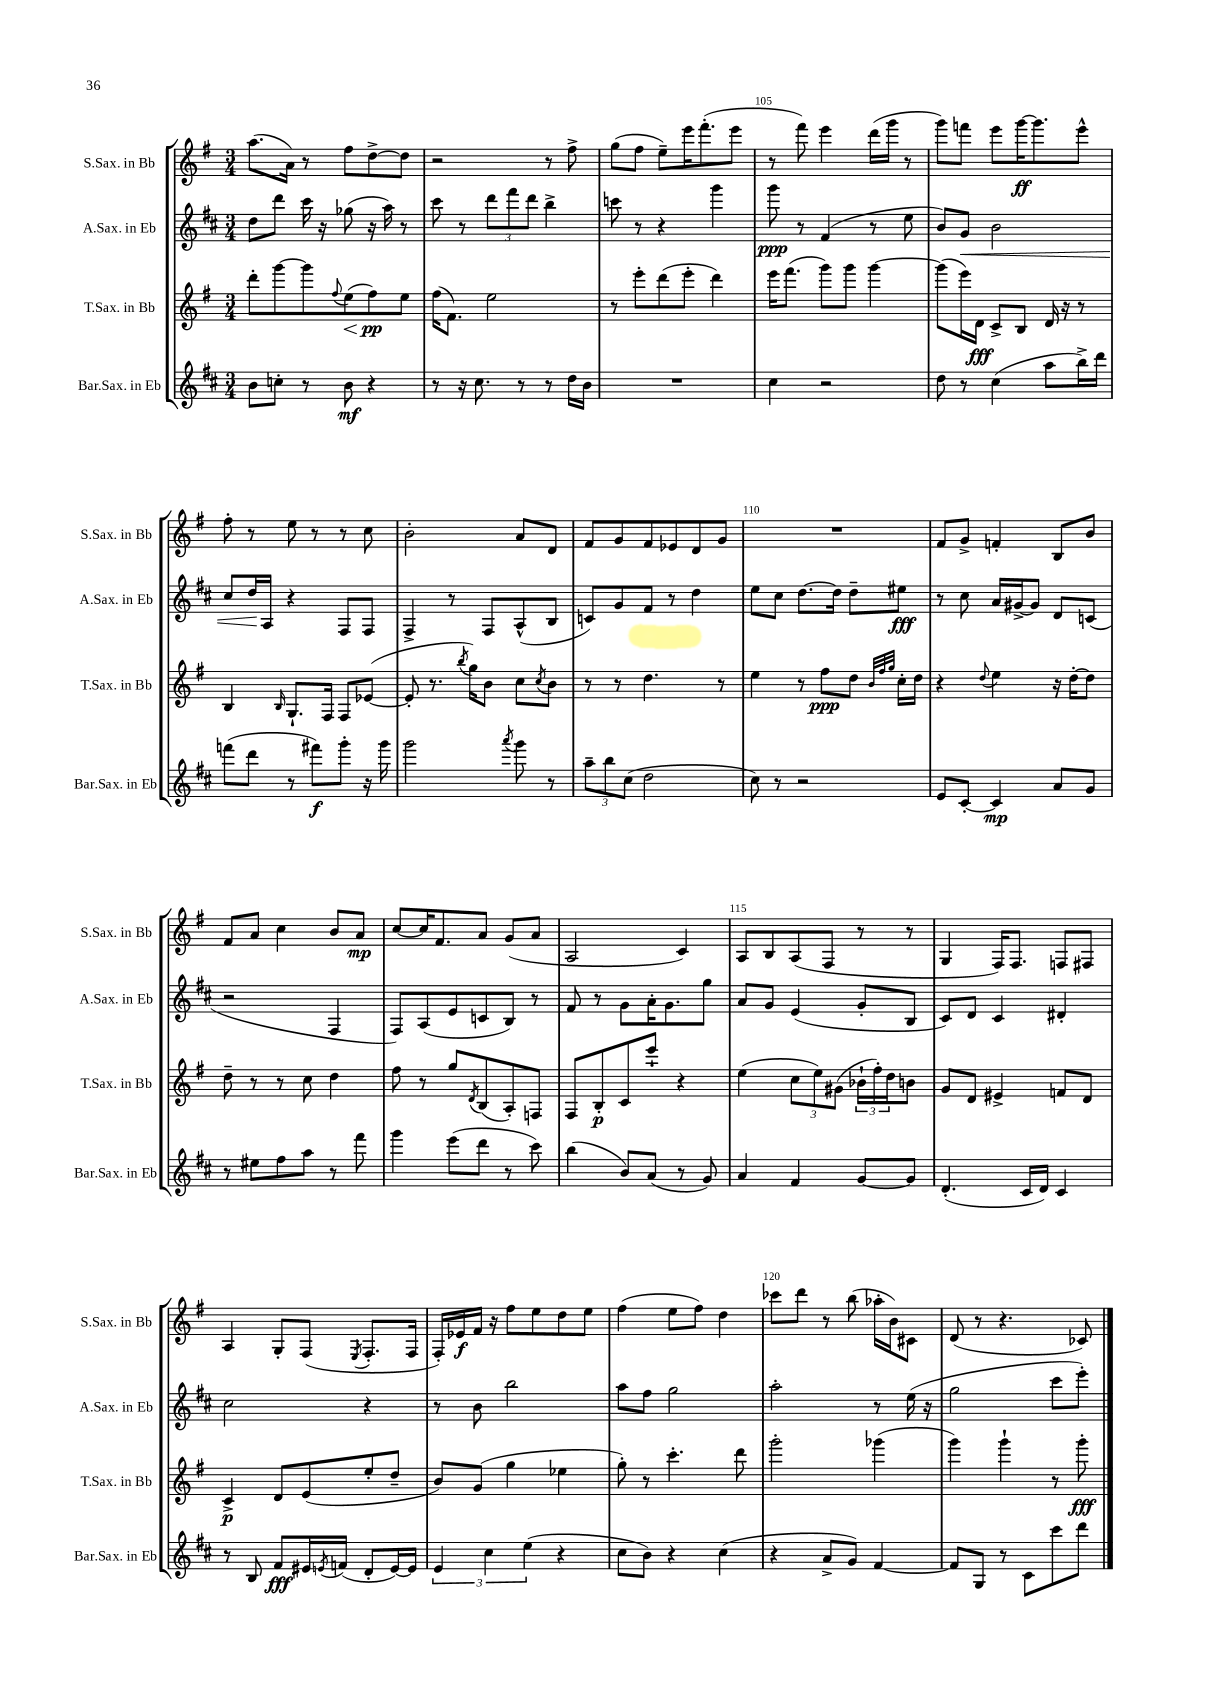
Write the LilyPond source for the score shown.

<<
\new StaffGroup <<
\new Staff = "s0" \with { instrumentName = "S.Sax. in Bb" shortInstrumentName = "S.Sax. in Bb" } {
    \clef treble \key g \major \numericTimeSignature \time 3/4
    a''8.( a'16) r8 fis''8 d''8~-> d''8 |
    r2 r8 fis''8-> |
    g''8( fis''8 e''8--) e'''16 fis'''8.-.( e'''8 |
    r8 fis'''8) e'''4 d'''16( g'''16 r8 |
    g'''8) f'''8 e'''8 g'''16~\ff g'''8. e'''8-^ |
    fis''8-. r8 e''8 r8 r8 c''8 |
    b'2-. a'8 d'8 |
    fis'8 g'8 fis'8 ees'8 d'8 g'8 |
    R2. |
    fis'8 g'8-> f'4-. b8 b'8 |
    fis'8 a'8 c''4 b'8 a'8\mp |
    c''8~ c''16 fis'8. a'8 g'8( a'8 |
    a2 c'4) |
    a8 b8 a8( fis8 r8 r8 |
    g4 fis16) fis8. f8 fis8 |
    a4 g8-. fis8( \acciaccatura { e8 } fis8.-. fis16 |
    fis16-.) ees'16\f fis'16 r16 fis''8 e''8 d''8 e''8 |
    fis''4( e''8 fis''8) d''4 |
    ces'''8 d'''8 r8 b''8( aes''16-. b'16) cis'8 |
    d'8( r8 r4. ces'8) \bar "|." |
}
\new Staff = "s1" \with { instrumentName = "A.Sax. in Eb" shortInstrumentName = "A.Sax. in Eb" } {
    \clef treble \key d \major \numericTimeSignature \time 3/4
    d''8 d'''8 cis'''16 r16 ges''8( r16 a''16) r8 |
    cis'''8 r8 \tuplet 3/2 { d'''8 fis'''8 d'''8 } b''4-> |
    c'''8 r8 r4 g'''4 |
    g'''8\ppp r8 fis'4( r8 e''8 |
    b'8) g'8\< b'2 |
    cis''8 d''16\! a16 r4 fis8 fis8 |
    fis4-> r8 fis8 a8-^( b8 |
    c'8) g'8 fis'8 r8 d''4 |
    e''8 cis''8 d''8.~ d''16 d''8-- eis''8\fff |
    r8 cis''8 a'16 gis'16~-> gis'8 d'8 c'8( |
    r2 fis4 |
    fis8) a8( e'8 c'8 b8) r8 |
    fis'8 r8 g'8 a'16-. g'8. g''8 |
    a'8 g'8 e'4( g'8-. b8 |
    cis'8) d'8 cis'4 dis'4-. |
    cis''2 r4 |
    r8 b'8 b''2 |
    a''8 fis''8 g''2 |
    a''2-. r8 e''16( r16 |
    g''2 cis'''8 e'''8-.) \bar "|." |
}
\new Staff = "s2" \with { instrumentName = "T.Sax. in Bb" shortInstrumentName = "T.Sax. in Bb" } {
    \clef treble \key g \major \numericTimeSignature \time 3/4
    d'''8-. g'''8~ g'''8 \appoggiatura { fis''8 } e''8\<( fis''8\pp\!) e''8 |
    fis''16( fis'8.) e''2 |
    r8 e'''8-. d'''8( e'''8-. d'''4) |
    e'''16 fis'''8.( g'''8) g'''8 g'''4~ |
    g'''8( e'''16) d'16\fff c'8-> b8 d'16 r16 r8 |
    b4 \grace { b16 } g8.-! fis16 fis8 ees'8~( |
    ees'8-. r8. \acciaccatura { b''8 } g''16) b'8 c''8 \acciaccatura { c''8 } b'8 |
    r8 r8 d''4. r8 |
    e''4 r8 fis''8\ppp d''8 \grace { b'32 fis''32 g''32 } c''16-. d''16 |
    r4 \appoggiatura { d''8 } e''4 r16 d''16~-. d''8 |
    d''8-- r8 r8 c''8 d''4 |
    fis''8 r8 g''8 \acciaccatura { d'8 } b8( a8-.) f8 |
    fis8 b8-.\p c'8 e'''8-! r4 |
    e''4( \tuplet 3/2 { c''8 e''8) gis'8( } \tuplet 3/2 { bes'16-! fis''16-.) d''16 } b'8 |
    g'8 d'8 eis'4-> f'8 d'8 |
    c'4->\p d'8 e'8( e''8-. d''8-- |
    b'8) g'8( g''4 ees''4 |
    g''8-.) r8 c'''4.-. d'''8 |
    g'''2-. ges'''4( |
    g'''4) g'''4-! r8 g'''8-.\fff \bar "|." |
}
\new Staff = "s3" \with { instrumentName = "Bar.Sax. in Eb" shortInstrumentName = "Bar.Sax. in Eb" } {
    \clef treble \key d \major \numericTimeSignature \time 3/4
    b'8 c''8-. r8 b'8\mf r4 |
    r8 r16 cis''8. r8 r8 d''16 b'16 |
    R2. |
    cis''4 r2 |
    d''8 r8 cis''4( a''8 b''16->) d'''16 |
    f'''8( d'''8 r8 fis'''8\f) g'''8-. r16 g'''16 |
    g'''2 \acciaccatura { a'''8 } g'''8 r8 |
    \tuplet 3/2 { a''8-- b''8 cis''8( } d''2 |
    cis''8) r8 r2 |
    e'8 cis'8~-. cis'4\mp a'8 g'8 |
    r8 eis''8 fis''8 a''8 r8 fis'''8 |
    g'''4 e'''8( d'''8 r8 cis'''8) |
    b''4( b'8) a'8( r8 g'8) |
    a'4 fis'4 g'8~ g'8 |
    d'4.-.( cis'16 d'16) cis'4 |
    r8 b8 fis'8\fff eis'16 \acciaccatura { e'8 } f'16( d'8-. e'16~) e'16 |
    \tuplet 3/2 { e'4 cis''4 e''4( } r4 |
    cis''8 b'8) r4 cis''4( |
    r4 a'8-> g'8) fis'4~ |
    fis'8 g8 r8 cis'8 cis'''8 d'''8 \bar "|." |
}
>>
>>
\layout { \context { \Score currentBarNumber = #102 \override BarNumber.break-visibility = ##(#f #t #t) barNumberVisibility = #(every-nth-bar-number-visible 5) } }
